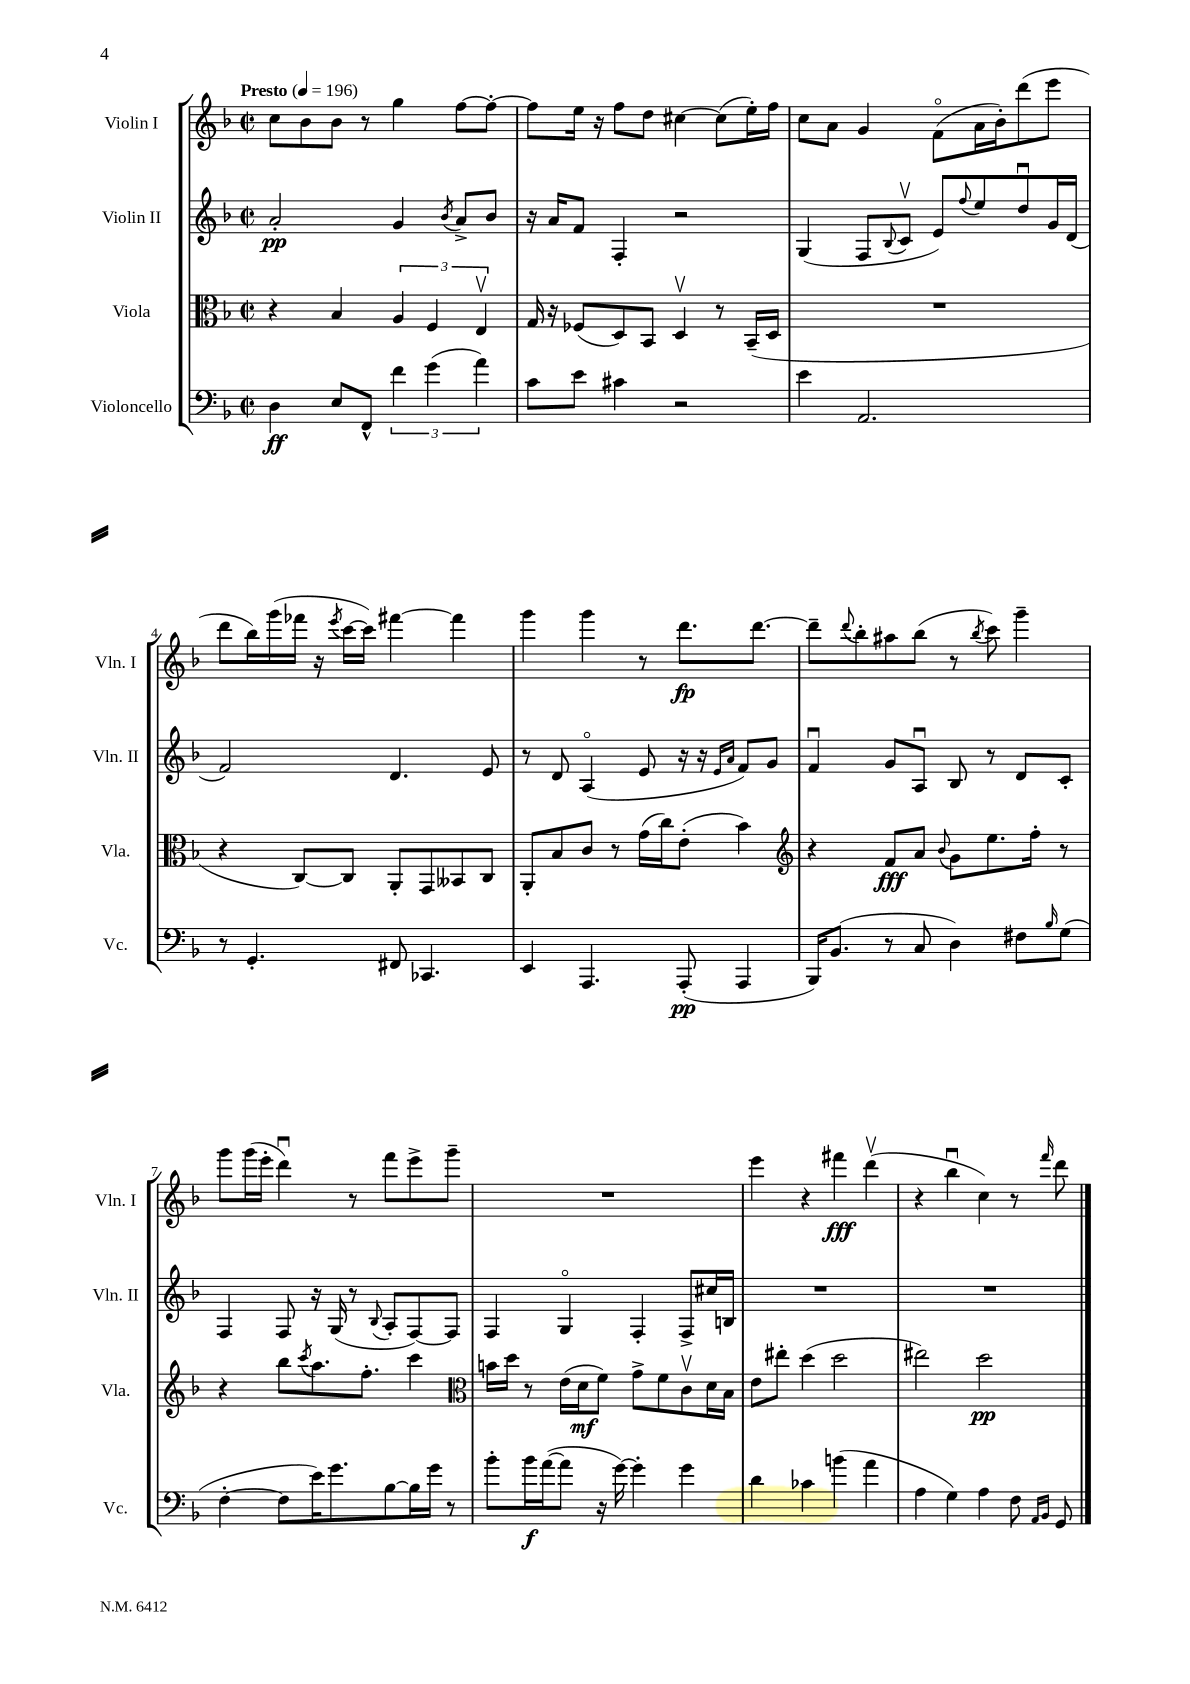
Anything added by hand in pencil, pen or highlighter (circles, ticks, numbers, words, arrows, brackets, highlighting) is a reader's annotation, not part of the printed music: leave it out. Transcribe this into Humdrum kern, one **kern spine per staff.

**kern	**kern	**kern	**kern
*staff4	*staff3	*staff2	*staff1
*clefF4	*clefC3	*clefG2	*clefG2
*k[b-]	*k[b-]	*k[b-]	*k[b-]
*M2/2	*M2/2	*M2/2	*M2/2
*met(c|)	*met(c|)	*met(c|)	*met(c|)
*MM196	*MM196	*MM196	*MM196
4D\	4r	2a'/	8cc\L
.	.	.	8b-\
8E/L	4B-/	.	8b-\J
8FF^^/J	.	.	8r
6f\	6A/	4g/	4gg\
(6g\	6F/	.	.
.	.	8qb-/	.
.	.	8a^/L	[8ff\L
6a\)	6Ev/	.	.
.	.	8b-/J	8ff'\_J
=	=	=	=
8c\L	16G/	16r	8ff\]L
.	16r	16a/LK	.
8e\J	(8F-/L	8f/J	16ee\Jk
.	.	.	16r
4c#\	8D/)	4F'/	8ff\L
.	8BB-/J	.	8dd\J
2r	4Dv/	2r	[4cc#\
.	8r	.	(8cc#\]L
.	(16BB-~/LL	.	16ee'\L)
.	16D/JJ	.	16ff\JJ
=	=	=	=
4e\	1r	(4G/	8cc\L
.	.	.	8a\J
2.AA/	.	8F/L	4g/
.	.	8qqB-/	.
.	.	8cv/J	.
.	.	8e/L)	(8fo\L
.	.	8qqff/	.
.	.	8ee/	16a\L
.	.	.	16b-'\J)
.	.	8ddu/	(8ddd\
.	.	16g/L	8eee\J
.	.	(16d/JJ	.
=	=	=	=
8r	4r	2f/)	8ddd\L
4.GG'/	.	.	16bb-\L)
.	.	.	(16ggg\
.	[8C/L)	.	16fff-\JJ
.	.	.	16r
.	.	.	8qeee/
.	8C/]J	.	[16ccc\LL
.	.	.	16ccc\]JJ)
8FF#/	8AA'/L	4.d/	[4fff#\
4.CC-/	8GG/	.	.
.	8BB--/	.	4fff#\]
.	8C/J	8e/	.
=	=	=	=
4EE/	8AA'/L	8r	4ggg\
.	8B-/	8d/	.
4.AAA/	8c/J	(4Ao/	4ggg\
.	8r	.	.
.	(16g\LL	8e/	8r
.	16cc\J)	.	.
(8AAA'/	(8e'\J	16r	8.ddd\L
.	.	16r	.
.	.	16qqe/LL	.
.	.	16qqa/JJ	.
4AAA/	4b-\)	8f/L)	.
.	.	.	[8.ddd\J
.	.	8g/J	.
=	=	=	=
*	*clefG2	*	*
16BBB-/LK)	4r	4fu/	8ddd~\]L
(8.BB-/J	.	.	.
.	.	.	8qqddd/
.	.	.	8bb-'\
8r	8f/L	8g/L	8aa#\
8C/	8a/J	8Au/J	(8bb-\J
.	8qqb-/	.	.
4D\)	8g\L	8B-/	8r
.	.	.	8qbb-/
.	8.ee\	8r	8ccc\)
8F#\L	.	8d/L	4ggg~\
.	16ff'\Jk	.	.
16qqB-/	.	.	.
(8G\J	8r	8c'/J	.
=	=	=	=
[4F'\	4r	4F/	8ggg\L
.	.	.	(16ggg\L
.	.	.	16eee'\JJ
8F\]L	8bb-\L	8F/	4dddu\)
.	8qccc/	.	.
16e\K)	8.aa\	16r	.
8.g\	.	(16G/	.
.	.	8r	8r
.	8.ff'\J	.	.
.	.	8qqB-/	.
[8B-\	.	8A'/L	8fff\L
16B-\]L	4ccc\	[8F/)	8eee^\
16g\JJ	.	.	.
8r	.	8F/]J	8ggg~\J
=	=	=	=
*	*clefC3	*	*
8b-'\L	16b\LL	4F/	1r
.	16dd\JJ	.	.
16b-\L	8r	.	.
([16a\J	.	.	.
8a\]J	(16e\LL	4Go/	.
.	16d\J	.	.
16r	8f\J)	.	.
[16g\)	.	.	.
4g'\]	8g^\L	4F'/	.
.	8f\	.	.
4g\	8cv\	8F^/L	.
.	16d\L	16cc#/L	.
.	16B-\JJ	16B/JJ	.
=	=	=	=
4d\	8e\L	1r	4eee\
.	8ee#'\J	.	.
4c-\	(4dd\	.	4r
(4b\	2dd\	.	4fff#\
4a\	.	.	(4dddv\
=	=	=	=
4A\	2ee#\)	1r	4r
4G\)	.	.	4bb-u\
4A\	2dd\	.	4cc\)
8F\	.	.	8r
16qqAA/LL	.	.	.
16qqBB-/JJ	.	.	16qqfff/
8GG/	.	.	8ddd\
==	==	==	==
*-	*-	*-	*-
